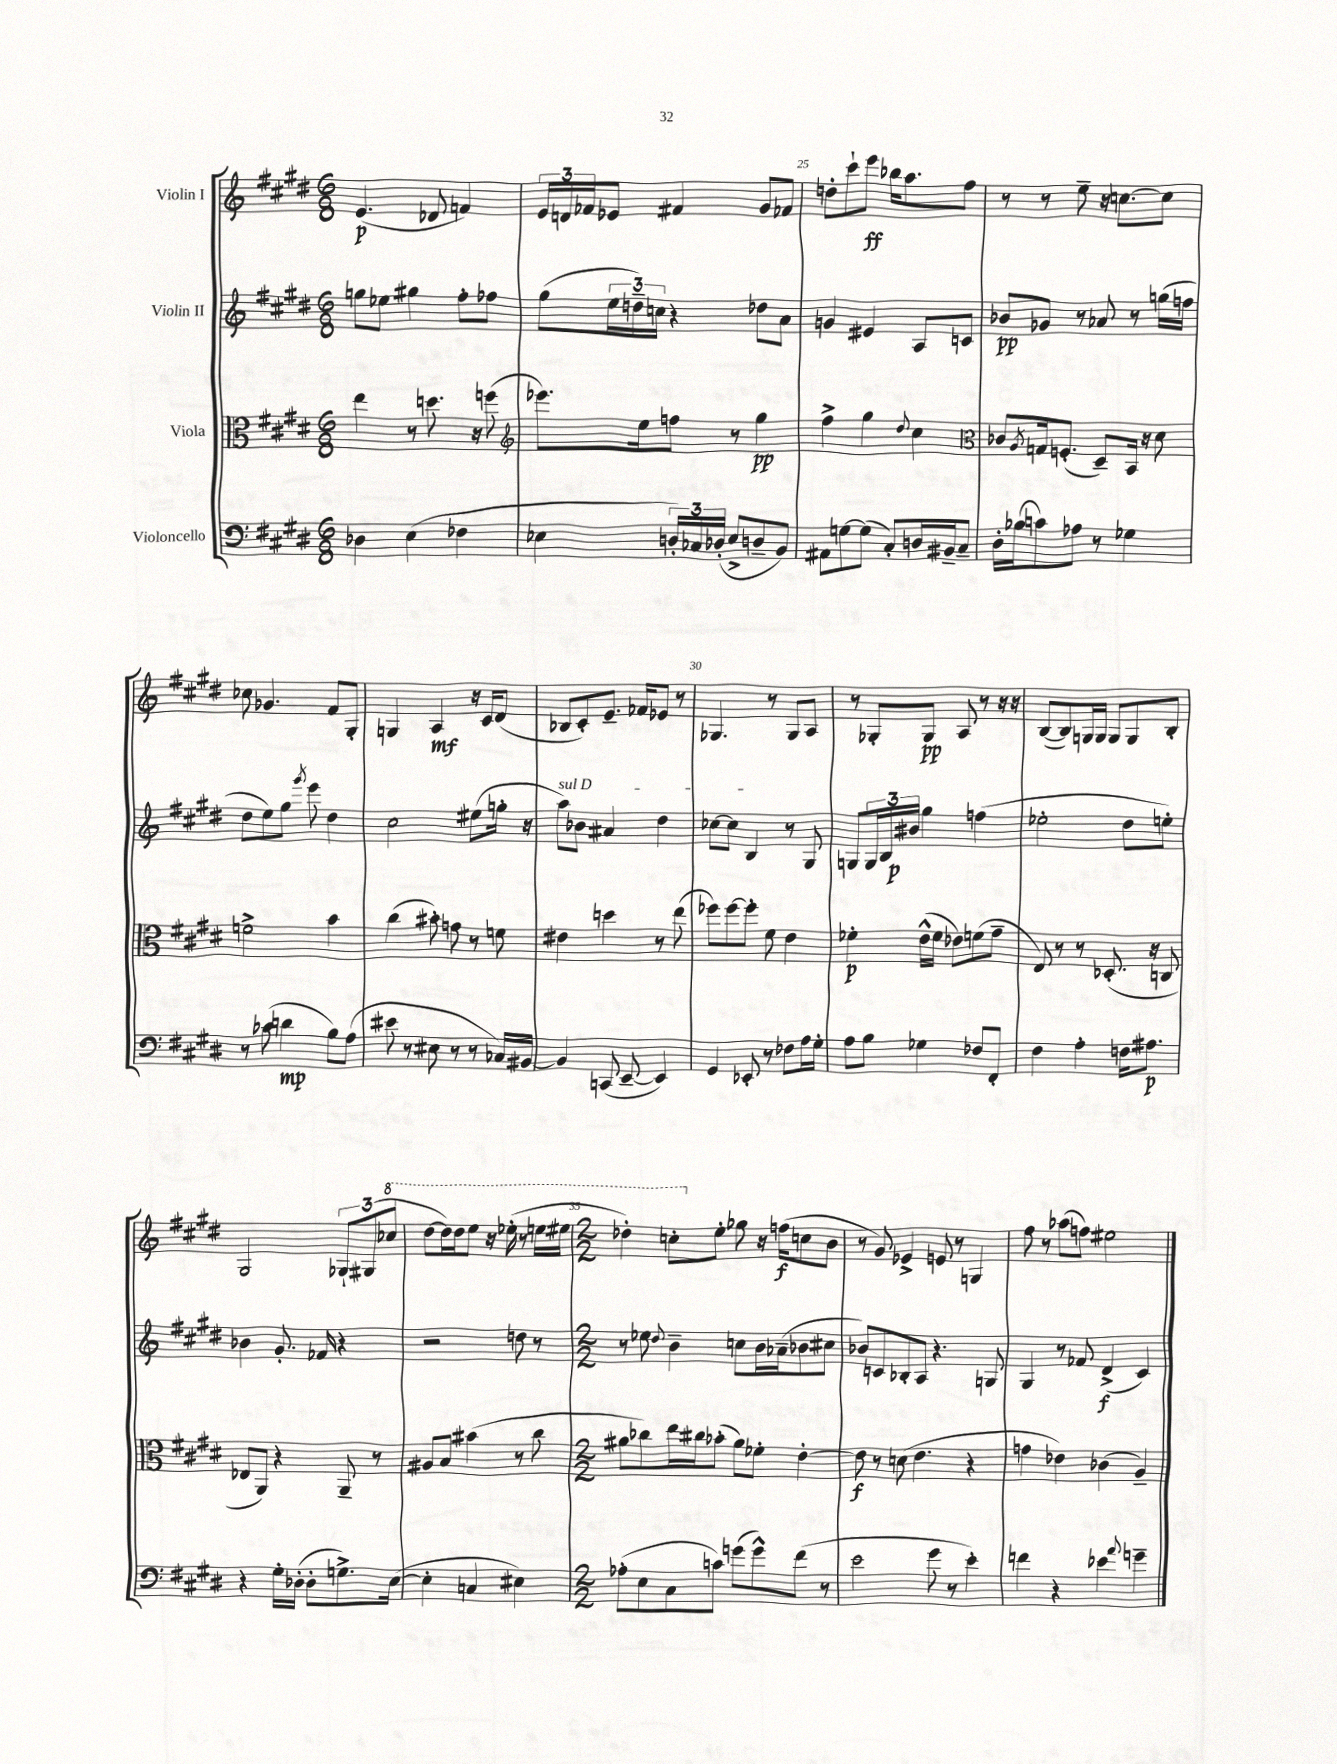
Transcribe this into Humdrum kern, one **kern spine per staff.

**kern	**dynam	**kern	**dynam	**kern	**dynam	**kern	**dynam
*part4	*part4	*part3	*part3	*part2	*part2	*part1	*part1
*staff4	*staff4	*staff3	*staff3	*staff2	*staff2	*staff1	*staff1
*I"Violoncello	*	*I"Viola	*	*I"Violin II	*	*I"Violin I	*
*clefF4	*	*clefC3	*	*clefG2	*	*clefG2	*
*k[f#c#g#d#]	*	*k[f#c#g#d#]	*	*k[f#c#g#d#]	*	*k[f#c#g#d#]	*
*M6/8	*	*M6/8	*	*M6/8	*	*M6/8	*
=23	=23	=23	=23	=23	=23	=23	=23
4D-X\	.	4ee\	.	8ggn\L	.	(4.e/	p
.	.	.	.	8ee-X\J	.	.	.
(4E\	.	8r	.	4gg#X\	.	.	.
.	.	8.ddn\	.	.	.	8d-X/	.
4F-X\	.	.	.	8ff#'\L	.	4fn/)	.
.	.	16r	.	.	.	.	.
.	.	(8ffn\	.	8ff-X\J	.	.	.
=24	=24	=24	=24	=24	=24	=24	=24
*	*	*clefG2	*	*	*	*	*
4E-X\	.	8.eee-X\L)	.	(8gg#\L	.	24e/LL	.
.	.	.	.	.	.	24dn/	.
.	.	.	.	.	.	24f-X/J	.
.	.	.	.	24ee\L	.	8e-X/J	.
.	.	.	.	24ddn~\)	.	.	.
.	.	16ee\k	.	.	.	.	.
.	.	.	.	24ccn\JJ	.	.	.
24Dn'/LL)	.	8ffn\J	.	4r	.	4f#X/	.
24C-X/	.	.	.	.	.	.	.
(24D-X'/JJ	.	.	.	.	.	.	.
8E-^/L	.	8r	.	.	.	.	.
8Dn~/	.	4gg#\	pp	8dd-X\L	.	8g#/L	.
8BB/J)	.	.	.	8a\J	.	8f-X/J	.
=25	=25	=25	=25	=25	=25	=25	=25
8AA#X\L	.	4ff#^\	.	4gn/	.	8ddn'\L	.
[8Gn\	.	.	.	.	.	8ccc#`\	.
(8G\J]	.	4gg#\	.	4e#X/	.	8eee\J	ff
8C#'/L)	.	.	.	.	.	16bb-X\KL	.
.	.	.	.	.	.	8.aa\	.
.	.	8qqdd#/	.	.	.	.	.
16Dn/L	.	4cc#\	.	8A/L	.	.	.
16BB#X~/J	.	.	.	.	.	.	.
8C#~/J	.	.	.	8cn/J	.	8ff#\J	.
=26	=26	=26	=26	=26	=26	=26	=26
*	*	*clefC3	*	*	*	*	*
16D#'\LL	.	8c-X/L	.	8b-X/L	pp	8r	.
(16B-X\J	.	.	.	.	.	.	.
.	.	8qA/	.	.	.	.	.
8cn\)	.	16Gn/k	.	8g-X/J	.	8r	.
.	.	(8.Fn'/J	.	.	.	.	.
8A-X\J	.	.	.	8r	.	8ee~\	.
8r	.	8D#~/L)	.	8a-X/	.	16r	.
.	.	.	.	.	.	[8.ccn\L	.
4G-X\	.	16BB/Jk	.	8r	.	.	.
.	.	16r	.	.	.	.	.
.	.	8d#\	.	(16ggn\LL	.	8cc\J]	.
.	.	.	.	16ffn\JJ	.	.	.
!!LO:LB:g=z
=27	=27	=27	=27	=27	=27	=27	=27
8r	.	2fn^\	.	8dd#\L	.	8cc-X\	.
(8c-X\	.	.	.	8ee\)	.	4.g-X/	.
4dn\	mp	.	.	8gg#\J	.	.	.
.	.	.	.	8qggg#/	.	.	.
.	.	.	.	8eee\	.	.	.
8B\L)	.	4b\	.	4dd#\	.	8f#/L	.
(8A\J	.	.	.	.	.	8G#'/J	.
=28	=28	=28	=28	=28	=28	=28	=28
8e#X\	.	(4cc#\	.	2cc#\	.	4Gn/	.
8r	.	.	.	.	.	.	.
8E#X\	.	8b#X'\)	.	.	.	4A/	mf
8r	.	8gn\	.	.	.	.	.
8r	.	8r	.	(8ee#X\L	.	16r	.
.	.	.	.	.	.	16c#/KL	.
16C-X/LL)	.	8fn\	.	16ggn'\Jk	.	(8d#/J	.
[16BB#X/JJ	.	.	.	16r	.	.	.
=29	=29	=29	=29	=29	=29	=29	=29
!	!	!	!	!LO:TX:a:i:t=sul D	!	!	!
4BB#/]	.	4e#X\	.	8aa\L)	.	8B-X/L	.
.	.	.	.	8b-X\J	.	8c#'/)	.
(8CCn/	.	4ddn\	.	4a#X/	.	8.e~/J	.
[8EE~/	.	.	.	.	.	.	.
.	.	.	.	.	.	16f-X/KL	.
4EE/])	.	8r	.	4dd#\	.	8e-X/J	.
.	.	(8ee\	.	.	.	8r	.
=30	=30	=30	=30	=30	=30	=30	=30
4GG#/	.	8ff-X\L)	.	[8cc-X\L	.	4.G-X/	.
.	.	[8ff-\	.	8cc-\J]	.	.	.
8EE-X'/	.	8ff-'\J]	.	4B/	.	.	.
8r	.	8f#\	.	.	.	8r	.
8F-X\L	.	4e\	.	8r	.	8G-/L	.
16A\L	.	.	.	8G#/	.	8A/J	.
16G#'\JJ	.	.	.	.	.	.	.
=31	=31	=31	=31	=31	=31	=31	=31
8A\L	.	4f-X'\	p	8Gn/L	.	8r	.
8B\J	.	.	.	24G/L	.	8G-X'/L	.
.	.	.	.	24B/	.	.	.
.	.	.	.	24b#X/JJ	p	.	.
4G-X\	.	(16e^^\LL	.	4gg#\	.	8G-/J	pp
.	.	16f-\JJ	.	.	.	.	.
.	.	8e-X\L)	.	.	.	8A/	.
8F-X/L	.	(8fn\	.	(4ffn\	.	8r	.
8FF#'/J	.	8g#~\J	.	.	.	16r	.
.	.	.	.	.	.	16r	.
=32	=32	=32	=32	=32	=32	=32	=32
4F#\	.	8E/)	.	2ee-X'\	.	([8B/L	.
.	.	8r	.	.	.	8B/])	.
4A'\	.	8r	.	.	.	16Gn/L	.
.	.	.	.	.	.	16G/JJ	.
.	.	(8.D-X'/	.	.	.	8G/L	.
16Fn\KL	.	.	.	8dd#\L	.	8G/	.
8.A#X\J	p	16r	.	.	.	.	.
.	.	8Cn/	.	8een'\J)	.	8B'/J	.
!!LO:LB:g=z
=33	=33	=33	=33	=33	=33	=33	=33
4r	.	8E-X/L	.	4b-X\	.	2G#/	.
.	.	8AA/J)	.	.	.	.	.
16G#'\LL	.	4r	.	8.g#'/	.	.	.
(16D-X'\JJ	.	.	.	.	.	.	.
8D-'\L	.	.	.	.	.	.	.
.	.	.	.	16f-X/	.	.	.
8.Gn^\)	.	8AA~/	.	4r	.	12G-X`/L	.
.	.	.	.	.	.	(12G#X/	.
.	.	8r	.	.	.	.	.
*	*	*	*	*	*	*8va	*
.	.	.	.	.	.	12ccc-X/J	.
([16E\Jk	.	.	.	.	.	.	.
=34	=34	=34	=34	=34	=34	=34	=34
4E'\]	.	8A#X/L	.	2r	.	[8ddd#\L	.
.	.	8B/J	.	.	.	16ddd#\L])	.
.	.	.	.	.	.	16ddd#\J	.
4Cn/	.	(4b#X\	.	.	.	8eee\J	.
.	.	.	.	.	.	16r	.
.	.	.	.	.	.	(16eee-X'\	.
4E#X\)	.	8r	.	8ddn\	.	8r	.
.	.	8cc#\	.	8r	.	16eeen\LL	.
.	.	.	.	.	.	16eee#X\JJ	.
=35	=35	=35	=35	=35	=35	=35	=35
*M2/2	*	*M2/2	*	*M2/2	*	*M2/2	*
(8A-X'\L	.	8a#X\L	.	8r	.	4ddd-X'\)	.
8E\	.	8cc-X\)	.	8ee-X\	.	.	.
.	.	.	.	8qqdd#/	.	.	.
8C#\	.	16ee\L	.	4b~\	.	8cccn'\L	.
.	.	16cc#X\J	.	.	.	.	.
*	*	*	*	*	*	*X8va	*
8cn\J)	.	(8b-X'\J	.	.	.	8ee'\J	.
(8gn\L	.	8a#\L)	.	8ccn\L	.	8gg-X\	.
8g^^\)	.	8f-X'\J	.	16b\L	.	16r	.
.	.	.	.	(16a-X~\J	.	(16ffn\KL	f
(8f#\J	.	[4e'\	.	8b-X\	.	8ccn\	.
8r	.	.	.	8cc#X\J	.	8b\J	.
=36	=36	=36	=36	=36	=36	=36	=36
2e\	.	8e\]	f	8b-X/L)	.	8r	.
.	.	8r	.	8cn/	.	8g#/)	.
.	.	(8dn\	.	8B-X'/	.	4e-X^/	.
.	.	4.e\	.	8A/J	.	.	.
8g#\	.	.	.	4.r	.	8en/	.
8r	.	.	.	.	.	8r	.
4e'\)	.	4r	.	.	.	4Gn/	.
.	.	.	.	8Gn/	.	.	.
=37	=37	=37	=37	=37	=37	=37	=37
4fn\	.	4gn\	.	4G#/	.	8ff#\	.
.	.	.	.	.	.	8r	.
4r	.	4e-X\)	.	8r	.	(8aa-X\L	.
.	.	.	.	8f-X/	.	8ffn\J)	.
4e-X\	.	(4c-X\	.	(4d#^/	f	2ee#X\	.
8qqa/	.	.	.	.	.	.	.
4gn~\	.	4A~/)	.	4c#/)	.	.	.
==	==	==	==	==	==	==	==
*-	*-	*-	*-	*-	*-	*-	*-
